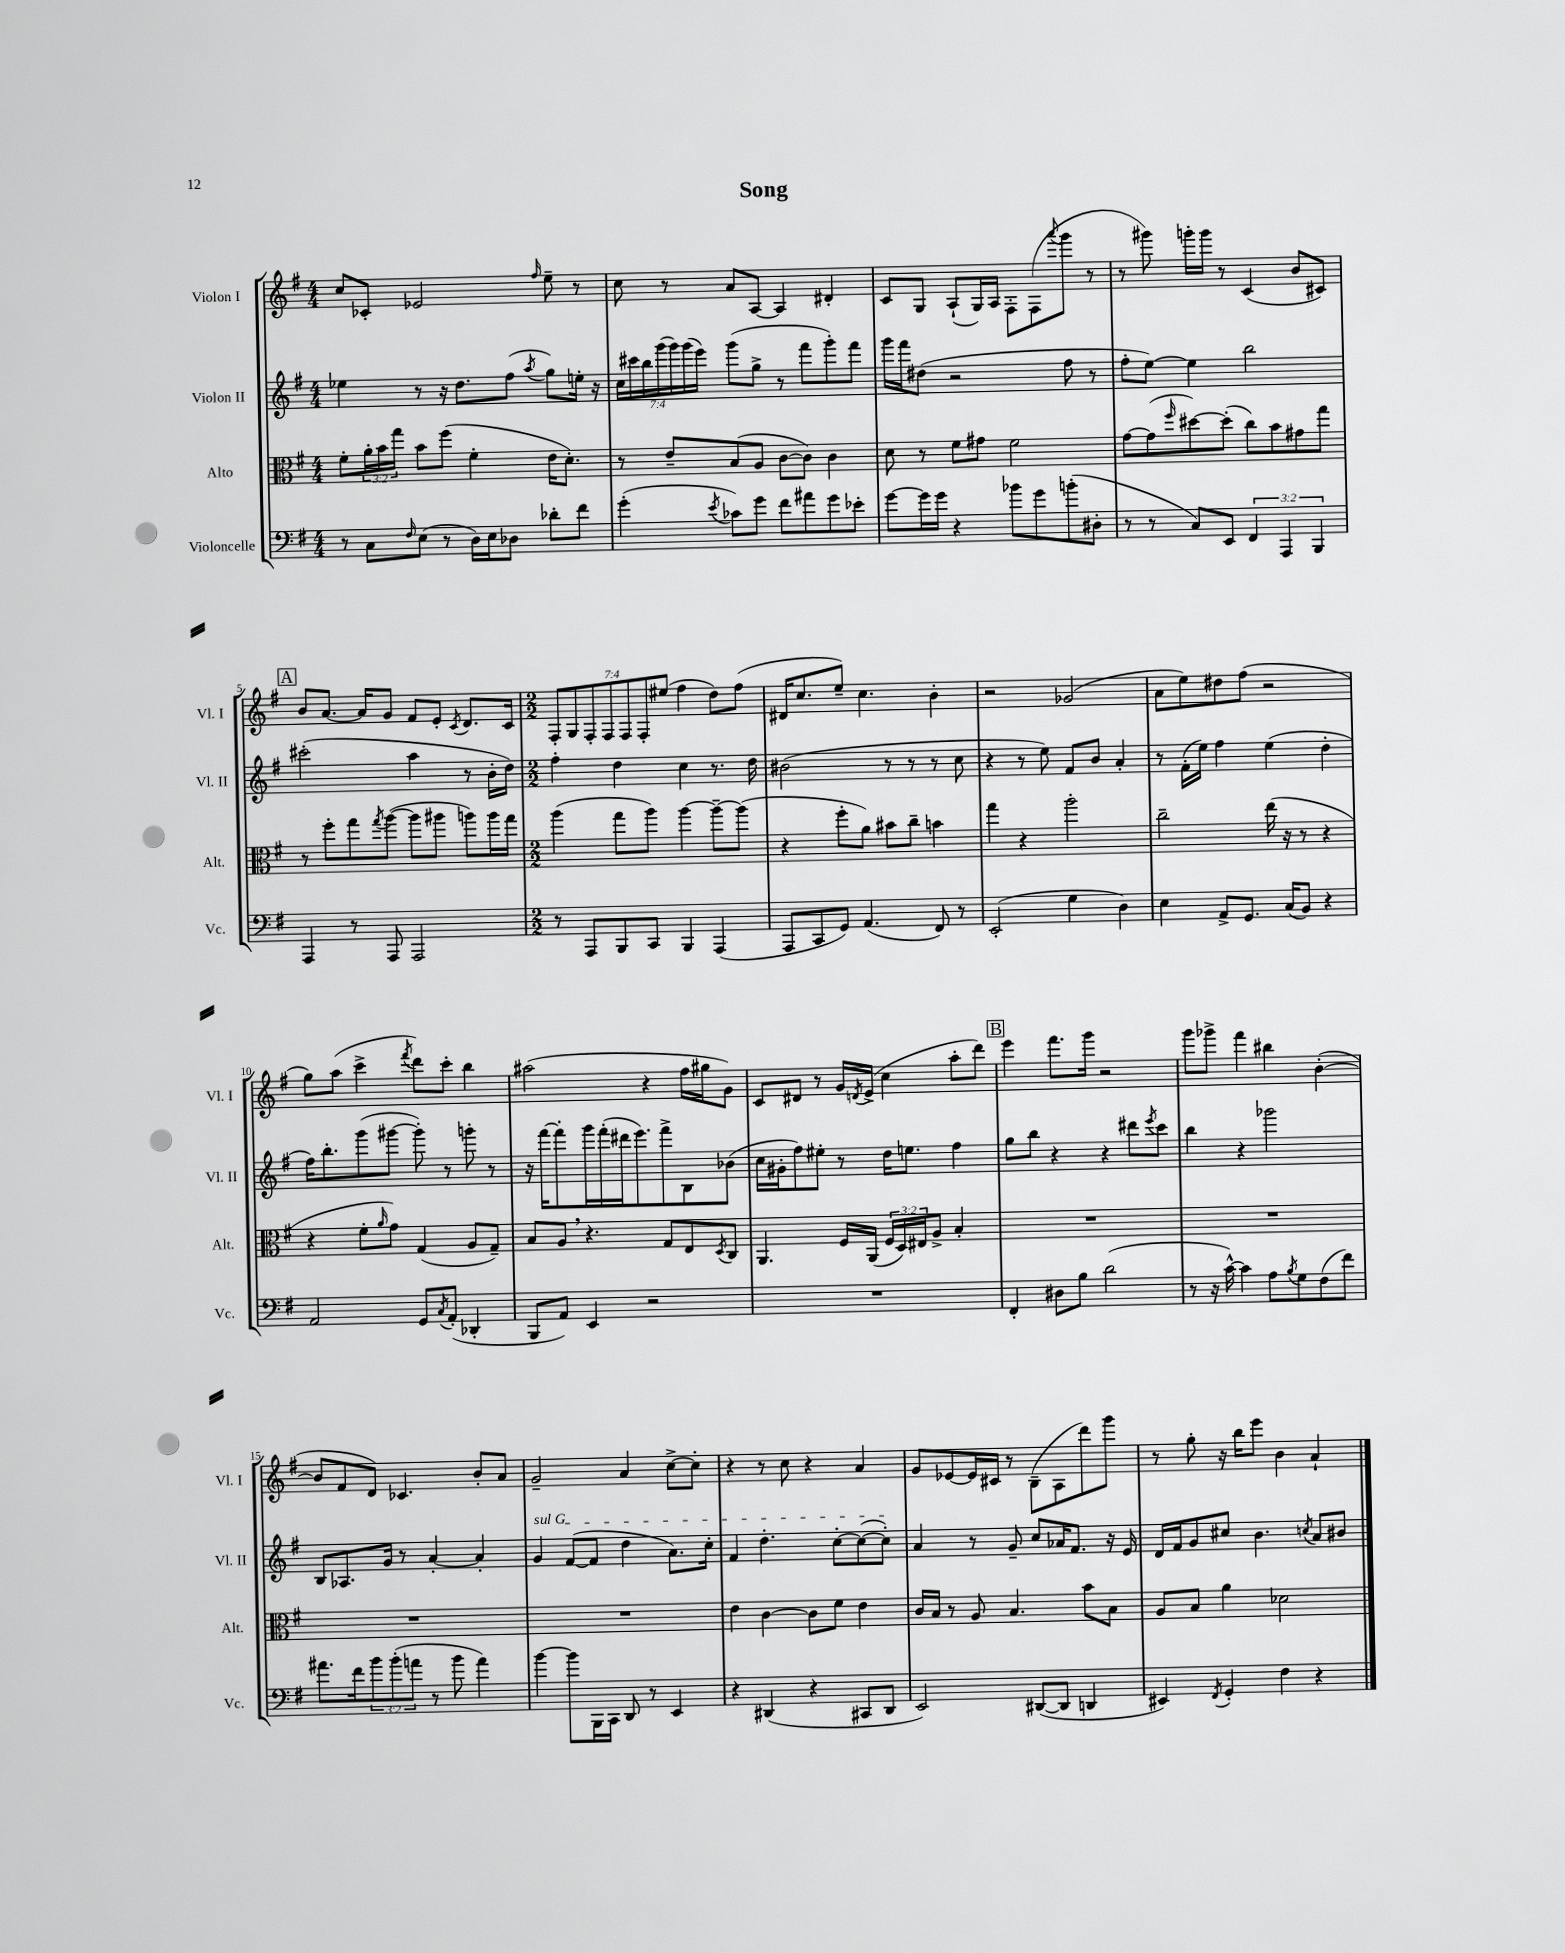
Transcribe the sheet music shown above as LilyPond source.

\header { title = "Song" }
<<
\new StaffGroup <<
\new Staff = "s0" \with { instrumentName = "Violon I" shortInstrumentName = "Vl. I" } {
    \clef treble \key g \major \numericTimeSignature \time 4/4 \override Staff.TupletNumber.text = #tuplet-number::calc-fraction-text
    c''8 ces'8-. ees'2 \grace { fis''16 } e''8-- r8 |
    c''8 r8 a'8 a8~ a4 dis'4-. |
    c'8 g8 a8-!( g16) a16 fis8-. fis8( \appoggiatura { a'''8 } g'''8 r8 |
    r8 gis'''8) g'''16-. g'''16 r8 c'4( b'8 cis'8) |
    \mark \markup { \box "A" } b'8 a'8.~ a'16 g'8 fis'8 e'8-. \acciaccatura { c'8 } d'8. c'16 |
    \numericTimeSignature \time 2/2 \tuplet 7/4 { fis8-. g8 fis8-. fis8 fis8 fis8-. eis''8( } fis''4 d''8) fis''8( |
    dis'16 c''8. e''8--) c''4. b'4-. |
    r2 ges'2( |
    a'8 e''8) dis''8 fis''8( r2 |
    g''8) a''8( c'''4-> \acciaccatura { fis'''8 } d'''8) c'''8-. b''4 |
    ais''2( r4 fis''16 gis''16 g'8) |
    c'8 dis'8 r8 g'16 \acciaccatura { d'8 } e'16->( c''4 a''8-. d'''8) |
    \mark \markup { \box "B" } e'''4 fis'''8. g'''16 r2 |
    g'''8 ges'''8-> fis'''4 bis''4 b'4~-.( |
    b'8 fis'8 d'8) ces'4. b'8-. a'8 |
    g'2-- a'4 c''8~-> c''8-. |
    r4 r8 c''8 r4 a'4 |
    g'8 ees'8~ ees'16 cis'16 r8 b8--( a8 d'''8) g'''8 |
    r8 g''8-. r16 b''16 e'''8 b'4 a'4-! \bar "|." |
}
\new Staff = "s1" \with { instrumentName = "Violon II" shortInstrumentName = "Vl. II" } {
    \clef treble \key g \major \numericTimeSignature \time 4/4 \override Staff.TupletNumber.text = #tuplet-number::calc-fraction-text
    ees''4 r8 r16 d''8. fis''8( \acciaccatura { a''8 } g''8) e''16-. r16 |
    \tuplet 7/4 { c''16 cis'''16 b''16 g'''16( g'''16) g'''16( e'''16) } g'''8( g''8-> r8 fis'''8 g'''8-.) fis'''8 |
    g'''16 fis'''16 dis''8( r2 fis''8 r8 |
    fis''8-. e''8~) e''4 b''2 |
    \mark \markup { \box "A" } cis'''2-.( a''4 r8 b'16-. d''16) |
    \numericTimeSignature \time 2/2 fis''4-. d''4 c''4 r8. d''16 |
    bis'2( r8 r8 r8 c''8 |
    r4 r8 e''8) fis'8 b'8 a'4-. |
    r8 fis'16-.( e''16) fis''4 e''4( d''4-. |
    fis''16) b''8.-. g'''8( gis'''8~ gis'''8-.) r8 g'''8-. r8 |
    r16 fis'''16~ fis'''8-. g'''16 fis'''16-.( dis'''16 e'''8.) fis'''8-> b8 bes'8( |
    c''16 gis'16-. fis''8) eis''8-. r8 d''16 e''8. fis''4 |
    \mark \markup { \box "B" } g''8 b''8 r4 r4 dis'''8 \acciaccatura { e'''8 } c'''8 |
    b''4 r4 ges'''2 |
    b8 aes8. g'16 r8 a'4~-. a'4-. |
    \once \override TextSpanner.bound-details.left.text = \markup { \italic "sul G" } g'4\startTextSpan fis'8~( fis'8 d''4 a'8.) c''16-. |
    fis'4 d''4.-. c''8~-. c''8~( c''8-.\stopTextSpan) |
    a'4 r8 g'8-- c''8 aes'16 fis'8. r16 e'16 |
    d'16 fis'16 g'8 cis''8 b'4. \acciaccatura { c''8 } a'8 bis'8 \bar "|." |
}
\new Staff = "s2" \with { instrumentName = "Alto" shortInstrumentName = "Alt." } {
    \clef alto \key g \major \numericTimeSignature \time 4/4 \override Staff.TupletNumber.text = #tuplet-number::calc-fraction-text
    fis'8-. \tuplet 3/2 { a'16-. b'16 g''16 } b'8 fis''8( fis'4-. e'16 d'8.-.) |
    r8 e'8-- b8( a8 c'8~ c'8) c'4 |
    d'8 r8 fis'8 gis'8 fis'2 |
    g'8~ g'8( \grace { fis''16 } dis''8~) dis''8-.( c''8) b'8 gis'8 g''8 |
    \mark \markup { \box "A" } r8 fis''8-. g''8 \acciaccatura { g''8 } a''8~( a''8 ais''8 a''8) a''16 g''16 |
    \numericTimeSignature \time 2/2 a''4( g''8 a''8) a''4~ a''8~-- a''8( |
    r4 fis''8-. a'8) bis'8 c''8-- b'4 |
    g''4 r4 a''2-. |
    c''2-- e''16( r16 r8 r4 |
    r4 fis'8-. \grace { a'16 } g'8) g4( a8 g8--) |
    b8 a8 \breathe r4. g8 e8 \acciaccatura { d8 } c8 |
    a,4. fis16 a,16( \tuplet 3/2 { fis16 d16) eis16 } a8-> b4-. |
    \mark \markup { \box "B" } R1 |
    R1 |
    R1 |
    R1 |
    e'4 c'4~ c'8 fis'8 e'4 |
    c'16 b16 r8 a8 b4. b'8 b8 |
    a8 b8 a'4 des'2 \bar "|." |
}
\new Staff = "s3" \with { instrumentName = "Violoncelle" shortInstrumentName = "Vc." } {
    \clef bass \key g \major \numericTimeSignature \time 4/4 \override Staff.TupletNumber.text = #tuplet-number::calc-fraction-text
    r8 c8 \grace { fis16 } e8( r8 d16) e16 des8 des'8-. fis'8 |
    g'4-.( \acciaccatura { e'8 } ces'8) g'8 fis'8 ais'8 g'8 ees'8-. |
    g'8~ g'16 g'16 r4 bes'8 g'8 b'8-.( dis8-. |
    r8 r8 c8) e,8 \tuplet 3/2 { fis,4 a,,4 b,,4 } |
    \mark \markup { \box "A" } a,,4 r8 a,,8 a,,2 |
    \numericTimeSignature \time 2/2 r8 a,,8 b,,8 c,8 b,,4 a,,4( |
    a,,8 c,8 g,8) a,4.( fis,8) r8 |
    e,2-.( g4 d4) |
    e4 a,8-> g,8. c16( b,8) r4 |
    a,2 g,8 \acciaccatura { c8 } a,8-.( des,4-. |
    b,,8 a,8) e,4 r2 |
    R1 |
    \mark \markup { \box "B" } fis,4-. dis8 b8 d'2( |
    r8 r16 c'16~-^) c'4 a8 \acciaccatura { b8 } g8 fis8( fis'8) |
    ais'8. fis'16 \tuplet 3/2 { b'8 b'8-.( a'8 } r8 b'8 a'4) |
    b'4~ b'8 b,,16 c,16 d,8 r8 e,4 |
    r4 dis,4( r4 cis,8 dis,8 |
    e,2) dis,8~( dis,8 d,4 |
    eis,4) \acciaccatura { fis,8 } g,4-. fis4 r4 \bar "|." |
}
>>
>>
